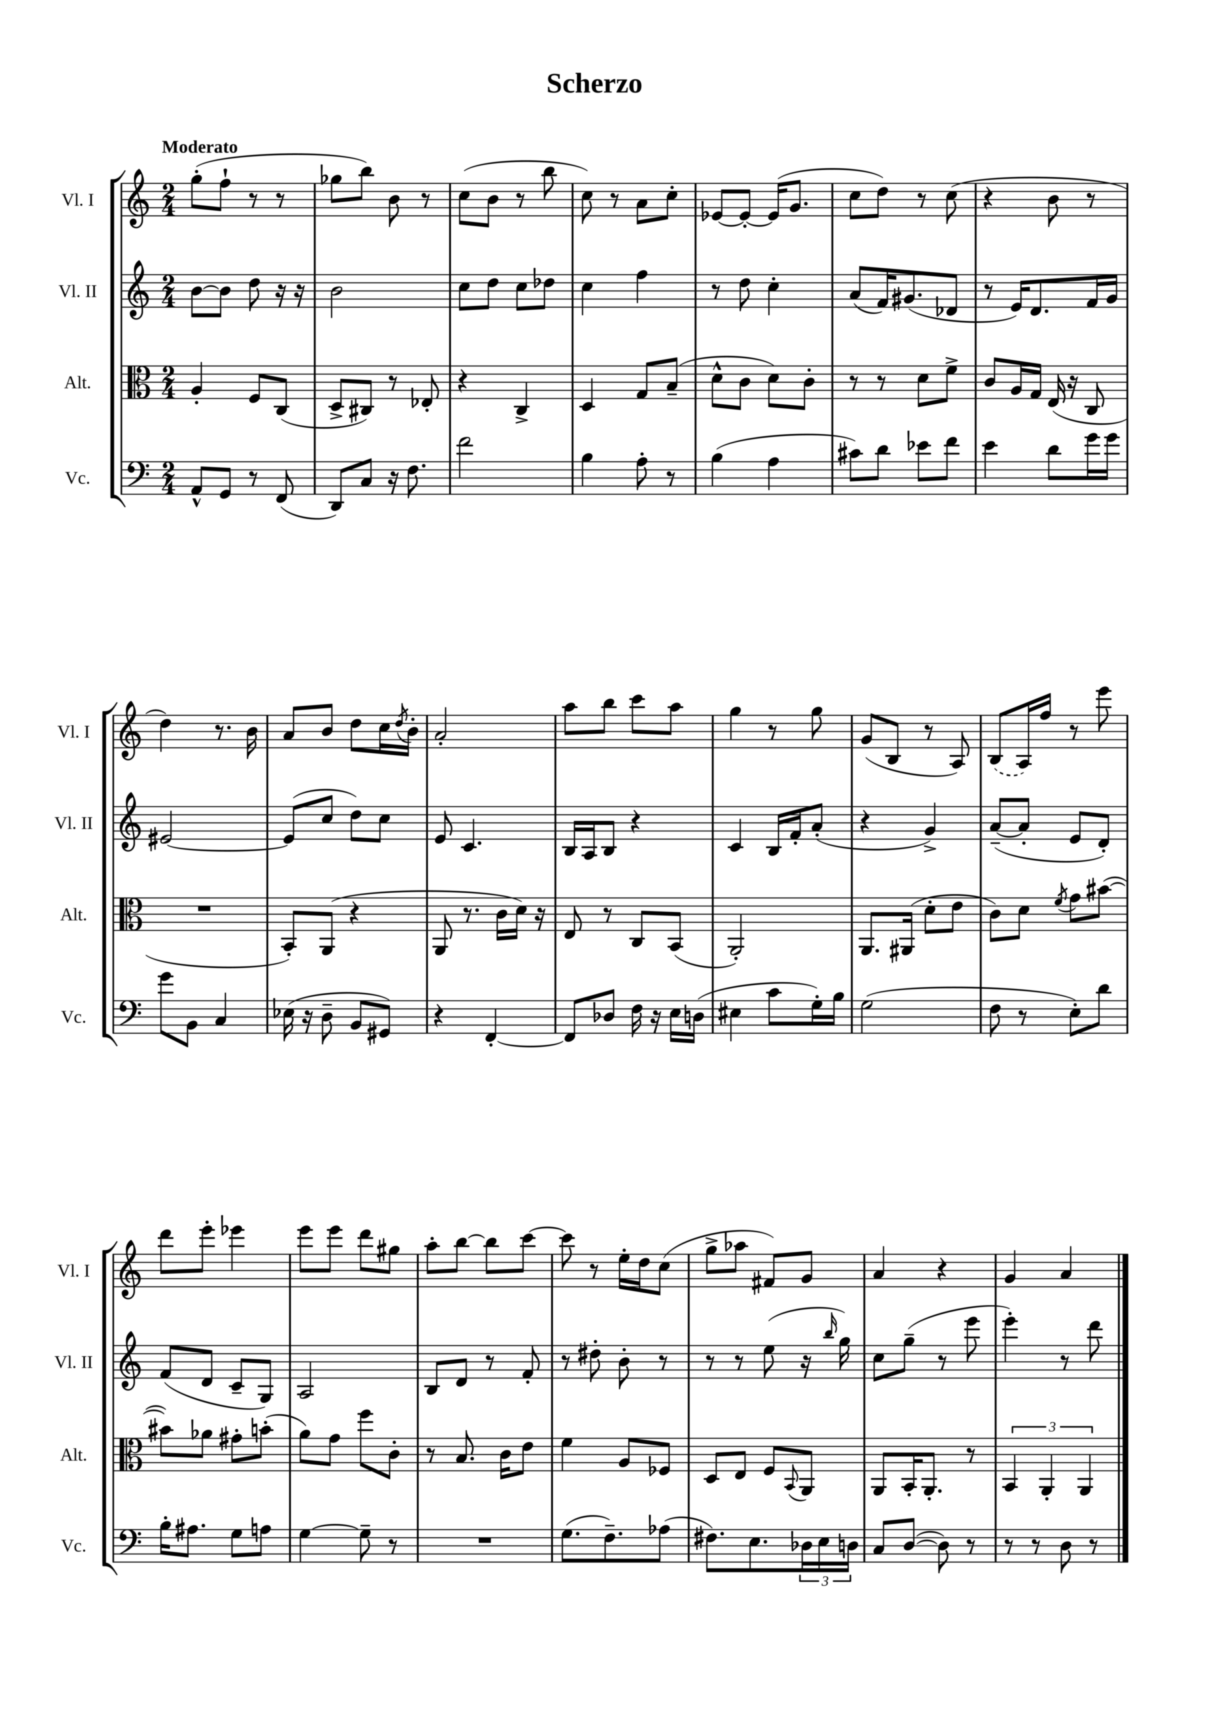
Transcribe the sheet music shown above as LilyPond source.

\header { title = "Scherzo" }
<<
\new StaffGroup <<
\new Staff = "s0" \with { instrumentName = "Vl. I" shortInstrumentName = "Vl. I" } {
    \clef treble \key c \major \numericTimeSignature \time 2/4 \tempo "Moderato"
    g''8-.( f''8-! r8 r8 |
    ges''8 b''8) b'8 r8 |
    c''8( b'8 r8 b''8 |
    c''8) r8 a'8 c''8-. |
    ees'8~ ees'8~-. ees'16( g'8. |
    c''8 d''8) r8 c''8( |
    r4 b'8 r8 |
    d''4) r8. b'16 |
    a'8 b'8 d''8 c''16 \acciaccatura { d''8 } b'16-. |
    a'2-. |
    a''8 b''8 c'''8 a''8 |
    g''4 r8 g''8 |
    g'8( b8 r8 a8) |
    \once \slurDashed b8( a16) f''16 r8 e'''8 |
    d'''8 e'''8-. ees'''4 |
    e'''8 e'''8 d'''8 gis''8 |
    a''8-. b''8~ b''8 c'''8~ |
    c'''8 r8 e''16-. d''16 c''8( |
    g''8-> aes''8 fis'8) g'8 |
    a'4 r4 |
    g'4 a'4 \bar "|." |
}
\new Staff = "s1" \with { instrumentName = "Vl. II" shortInstrumentName = "Vl. II" } {
    \clef treble \key c \major \numericTimeSignature \time 2/4
    b'8~ b'8 d''8 r16 r16 |
    b'2 |
    c''8 d''8 c''8 des''8 |
    c''4 f''4 |
    r8 d''8 c''4-. |
    a'8( f'16) gis'8.( des'8 |
    r8 e'16) d'8. f'16 g'16 |
    eis'2~ |
    eis'8( c''8 d''8) c''8 |
    e'8 c'4. |
    b16 a16 b8 r4 |
    c'4 b16 f'16-. a'8-.( |
    r4 g'4->) |
    a'8~--( a'8-. e'8 d'8-.) |
    f'8( d'8 c'8-- g8) |
    a2 |
    b8 d'8 r8 f'8-. |
    r8 dis''8-. b'8-. r8 |
    r8 r8 e''8( r16 \grace { b''16 } g''16) |
    c''8 g''8--( r8 e'''8 |
    e'''4-.) r8 d'''8 \bar "|." |
}
\new Staff = "s2" \with { instrumentName = "Alt." shortInstrumentName = "Alt." } {
    \clef alto \key c \major \numericTimeSignature \time 2/4
    a4-. f8 c8( |
    d8-> cis8) r8 ees8-. |
    r4 c4-> |
    d4 g8 b8--( |
    d'8-^ c'8 d'8) c'8-. |
    r8 r8 d'8 f'8-> |
    c'8 a16 g16 e16( r16 c8 |
    R2 |
    b,8-.) a,8( r4 |
    a,8 r8. c'16 d'16) r16 |
    e8 r8 c8 b,8( |
    a,2-.) |
    a,8. ais,16( d'8-. e'8 |
    c'8) d'8 \acciaccatura { f'8 } g'8 bis'8~( |
    bis'8) aes'8 gis'8-. b'8-.( |
    a'8) g'8 f''8 c'8-. |
    r8 b8. c'16 e'8 |
    f'4 a8 fes8 |
    d8 e8 f8 \appoggiatura { b,8 } a,8 |
    a,8 b,16-. a,8.-. r8 |
    \tuplet 3/2 { b,4 a,4-. a,4 } \bar "|." |
}
\new Staff = "s3" \with { instrumentName = "Vc." shortInstrumentName = "Vc." } {
    \clef bass \key c \major \numericTimeSignature \time 2/4
    a,8-^ g,8 r8 f,8( |
    d,8) c8 r16 f8. |
    f'2 |
    b4 a8-. r8 |
    b4( a4 |
    cis'8) d'8 ees'8 f'8 |
    e'4 d'8 g'16 g'16 |
    g'8 b,8 c4 |
    ees16( r16 d8-- b,8 gis,8) |
    r4 f,4~-. |
    f,8 des8 f16 r16 e16 d16( |
    eis4 c'8 g16-.) b16 |
    g2( |
    f8 r8 e8-.) d'8 |
    b16-. ais8. g8 a8 |
    g4~ g8-- r8 |
    R2 |
    g8.( f8.--) aes8( |
    fis8.) e8. \tuplet 3/2 { des16 e16 d16 } |
    c8 d8~( d8) r8 |
    r8 r8 d8 r8 \bar "|." |
}
>>
>>
\layout { \context { \Score \remove "Bar_number_engraver" } }
